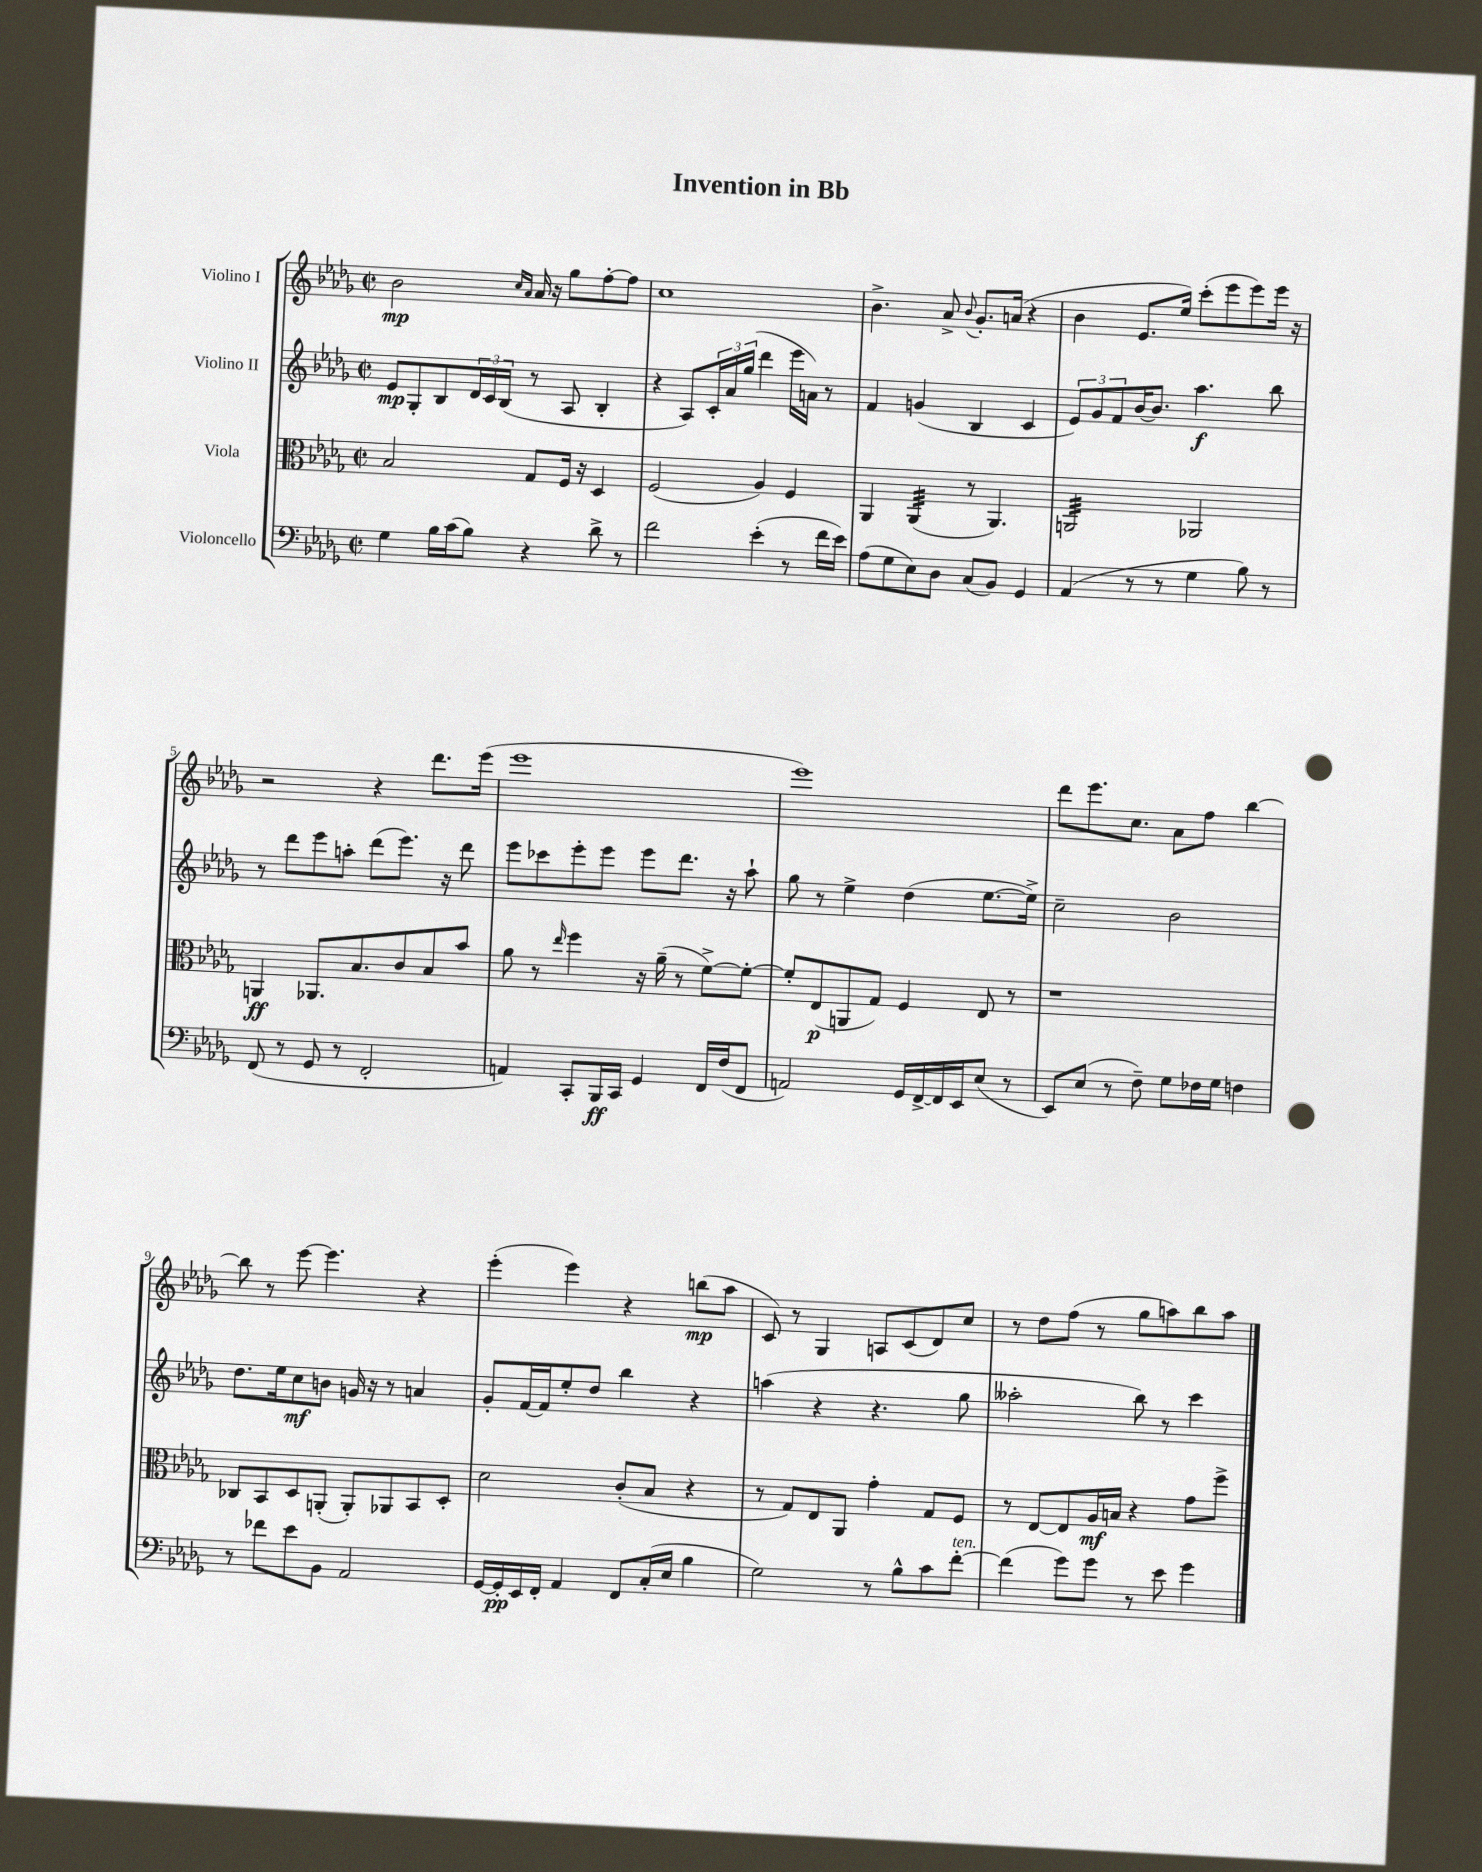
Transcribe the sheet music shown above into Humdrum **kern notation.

**kern	**kern	**kern	**kern
*staff4	*staff3	*staff2	*staff1
*clefF4	*clefC3	*clefG2	*clefG2
*k[b-e-a-d-g-]	*k[b-e-a-d-g-]	*k[b-e-a-d-g-]	*k[b-e-a-d-g-]
*M2/2	*M2/2	*M2/2	*M2/2
*met(c|)	*met(c|)	*met(c|)	*met(c|)
4G-	2B-	8e-	2b-
.	.	8G-'	.
16B-	.	8B-	.
(16c	.	.	.
8B-)	.	24d-	.
.	.	24c	.
.	.	(24B-	.
.	.	.	16qqcc
.	.	.	16qqa-
4r	8G-	8r	16a-
.	.	.	16r
.	16F	8A-	8gg-
.	16r	.	.
8d-^	4D-	4B-'	[8ff'
8r	.	.	8ff]
=	=	=	=
2f	(2F	4r	1cc
.	.	8A-)	.
.	.	24c'	.
.	.	24a-	.
.	.	(24gg-	.
(4e-'	4A-)	4ddd-	.
8r	4F	16eee-	.
.	.	16a)	.
16f	.	8r	.
16e-)	.	.	.
=	=	=	=
(8A-	4AA-	4f	4.b-^
8G-	.	.	.
8E-)	(4AA-	(4g	.
8D-	.	.	8a-^
.	.	.	8qqb-
(8C	8r	4B-	8.g-'
8BB-)	4.AA-)	.	.
.	.	.	(16a
4GG-	.	4c	4r
=	=	=	=
(4AA-	2AA	12e-)	4b-
.	.	12g-	.
.	.	12f	.
8r	.	[16b-	8.e-
.	.	8.b-]	.
8r	.	.	.
.	.	.	16ee-)
4G-	2AA-	4.aa-	(8ccc'
.	.	.	8eee-
8B-)	.	.	8eee-)
8r	.	8bb-	16eee-
.	.	.	16r
=	=	=	=
(8FF	4AA	8r	2r
8r	.	8ddd-	.
8GG-	8.AA-	8eee-	.
8r	.	8aa'	.
.	8.B-	.	.
2FF'	.	(8ddd-	4r
.	8c	8.eee-)	.
.	8B-	.	8.ddd-
.	.	16r	.
.	8b-	8ddd-	.
.	.	.	(16eee-
=	=	=	=
4AA)	8a-	8eee-	1eee-
.	8r	8ccc-	.
.	16qqee-	.	.
8CC'	4ff	8eee-'	.
16BBB-	.	8eee-	.
16CC	.	.	.
4GG-	16r	8eee-	.
.	(16a-~	.	.
.	8r	8.ddd-	.
16FF	[8f^)	.	.
(16F	.	16r	.
8FF	8f'_	8aa-`	.
=	=	=	=
2AA)	8f']	8gg-	1eee-)
.	(8E-	8r	.
.	8AA	4ee-^	.
.	8G-)	.	.
16GG-	4F	(4dd-	.
[16FF^	.	.	.
16FF]	.	.	.
16EE-	.	.	.
(8E-	8E-	[8.ee-	.
8r	8r	.	.
.	.	16ee-^])	.
=	=	=	=
8EE-)	1r	2cc~	8ddd-
(8E-	.	.	8.eee-
8r	.	.	.
.	.	.	8.cc
8F~)	.	.	.
8G-	.	2b-	8a-
16F-	.	.	8ff
16G-	.	.	.
4F	.	.	[4bb-
=	=	=	=
8r	8C-	8.dd-	8bb-]
8f-	8BB-	.	8r
.	.	16ee-	.
8e-	8D-	8cc	[8eee-
8BB-	(8AA'	8b	4.eee-]
2AA-	8AA')	16g	.
.	.	16r	.
.	8AA-	8r	.
.	8BB-	4a	4r
.	8D-'	.	.
=	=	=	=
[16GG-	2d-	8g-'	(4eee-'
16GG-']	.	.	.
16EE-	.	[16f	.
16FF'	.	16f]	.
4AA-	.	8ee-'	4eee-)
.	.	8dd-	.
8FF	(8c'	4bb-	4r
(16C'	8B-	.	.
16E-	.	.	.
4B-	4r	4r	(8bb
.	.	.	8aa-
=	=	=	=
2G-)	8r	(4aa	8c)
.	8G-)	.	8r
.	8E-	4r	4G-
.	8AA-	.	.
8r	4g-'	4.r	8A
8B-^^	.	.	(8c
8c	8G-	.	8d-)
[8f'	8F	8gg-	8cc
=	=	=	=
(4f]	8r	2aa--'	8r
.	[8E-	.	8dd-
8g-)	8E-]	.	(8ff
8g-	16A-	.	8r
.	16B	.	.
8r	4r	8bb-)	8gg-
8e-	.	8r	8aa)
4g-	8g-	4ccc	8bb-
.	8ff^	.	8aa
==	==	==	==
*-	*-	*-	*-
